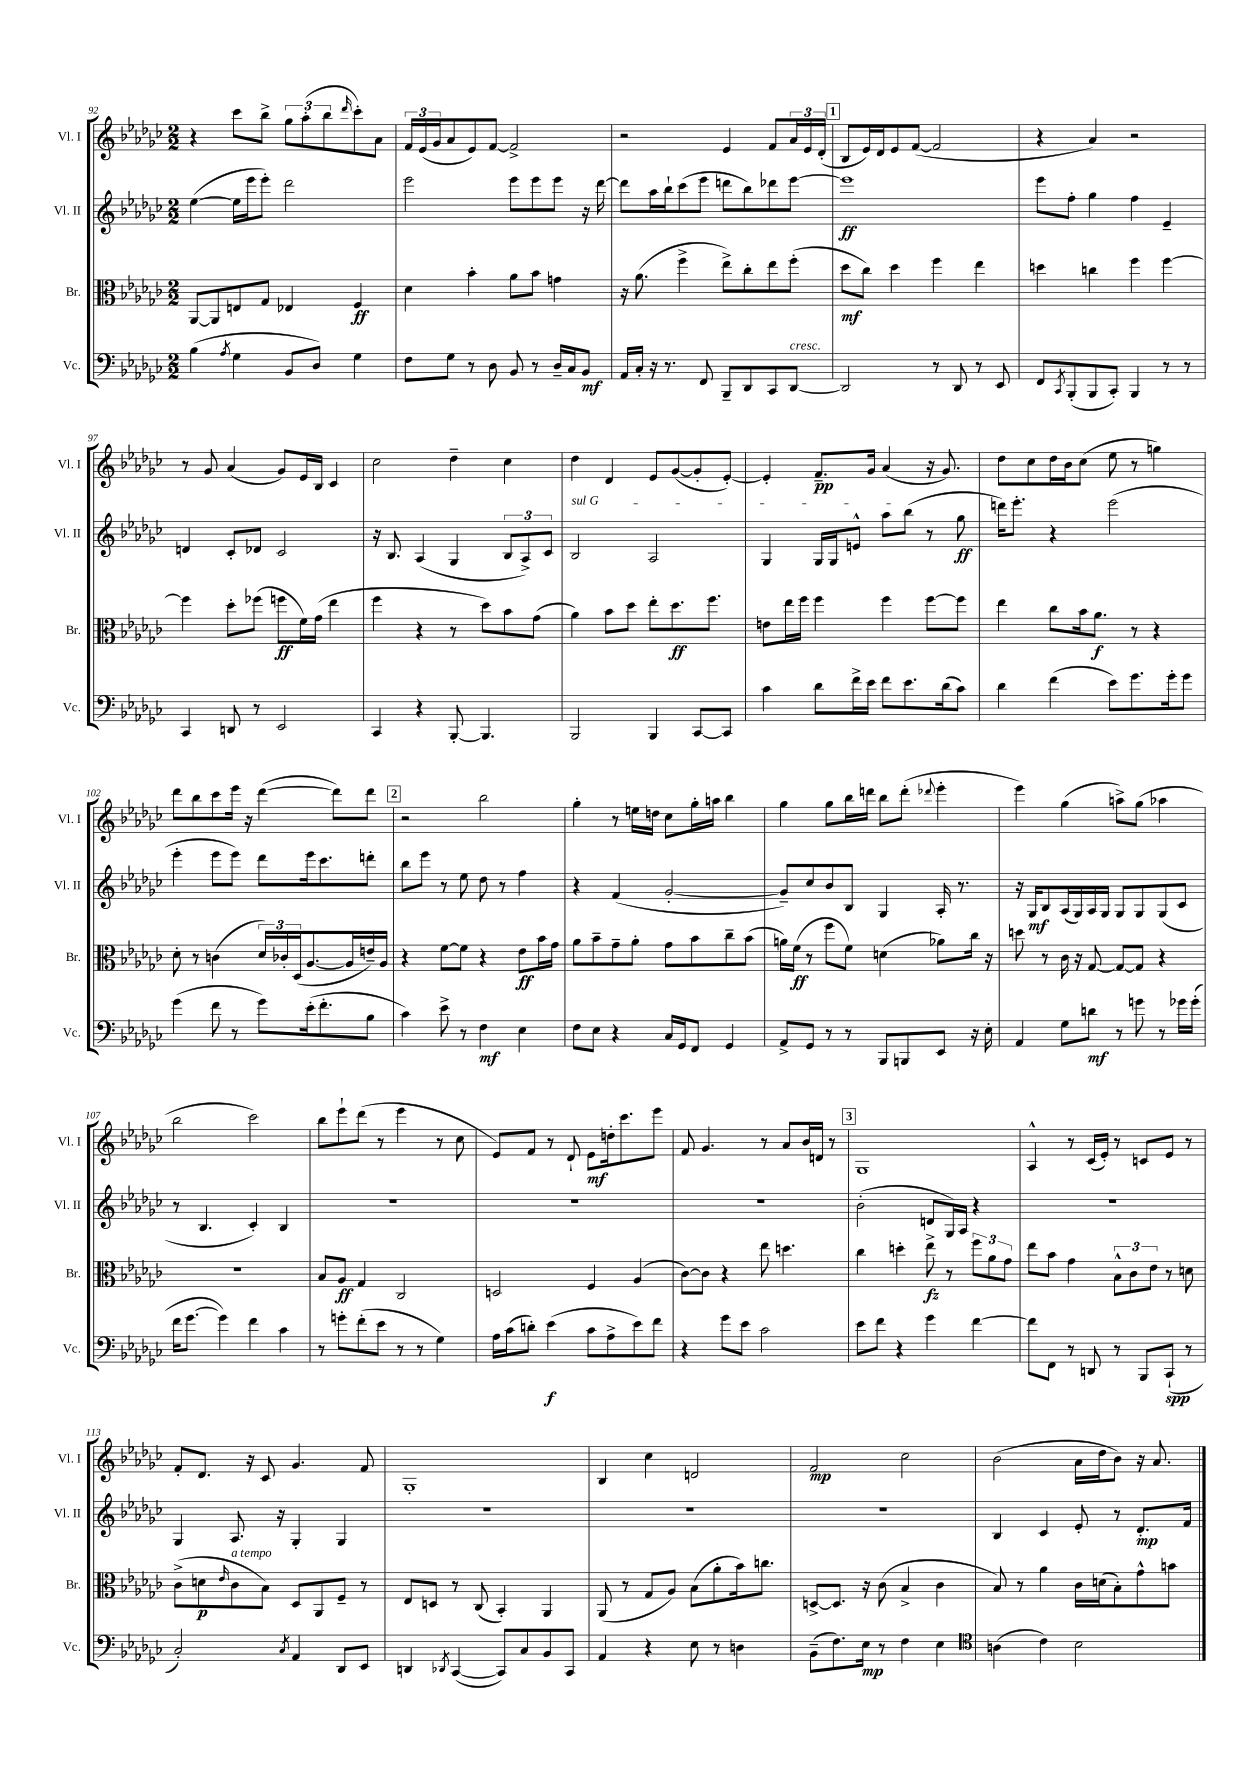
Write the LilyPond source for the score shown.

<<
\new StaffGroup <<
\new Staff = "s0" \with { instrumentName = "Vl. I" shortInstrumentName = "Vl. I" } {
    \clef treble \key ges \major \numericTimeSignature \time 2/2
    r4 ces'''8 bes''8-> \tuplet 3/2 { ges''8 aes''8-.( bes''8 } \grace { des'''16 } ces'''8-.) aes'8 |
    \tuplet 3/2 { f'16 ees'16( ges'16 } aes'8 ees'8) f'8~ f'2-> |
    r2 ees'4 f'8 \tuplet 3/2 { aes'16 ees'16 des'16-.( } |
    \mark \markup { \box "1" } bes8 ees'16) des'16 ees'8 f'8~( f'2 |
    r4 aes'4) r2 |
    r8 ges'8 aes'4( ges'8) ees'16 bes16 ces'4 |
    ces''2 des''4-- ces''4 |
    des''4 des'4 ees'8 ges'8~( ges'8-. ees'8~-.) |
    ees'4-. f'8.--\pp ges'16 aes'4( r16 ges'8.) |
    des''8 ces''8 des''16 bes'16 ces''8( ees''8 r8 g''4) |
    des'''8 bes''8 ces'''8 ees'''16 r16 des'''4~( des'''8) des'''8 |
    \mark \markup { \box "2" } r2 bes''2 |
    ges''4-. r8 e''16 d''16 ces''8 ges''16-. a''16 bes''4 |
    ges''4 ges''8 bes''16 d'''16 bes''8 d'''8-.( \appoggiatura { des'''8 } ees'''4-. |
    ees'''4) ges''4( a''8->) ges''8( aes''4 |
    bes''2 ces'''2) |
    bes''8 ees'''8-! des'''8( r8 ees'''4 r8 ces''8 |
    ees'8) f'8 r8 des'8-! ees'8\mf d''16-. ces'''8. ees'''8 |
    f'8 ges'4. r8 aes'8 bes'16 d'16 r8 |
    \mark \markup { \box "3" } ges1 |
    aes4-^ r8 ces'16( ees'16-.) r8 c'8 ees'8 r8 |
    f'8-. des'8. r16 ces'8 ges'4. f'8 |
    ges1-. |
    bes4 ces''4 d'2 |
    f'2\mp ces''2 |
    bes'2( aes'16 des''16 bes'8) r16 aes'8. \bar "|." |
}
\new Staff = "s1" \with { instrumentName = "Vl. II" shortInstrumentName = "Vl. II" } {
    \clef treble \key ges \major \numericTimeSignature \time 2/2
    ees''4~( ees''16 ees'''16 ees'''8-.) des'''2 |
    ees'''2 ees'''8 ees'''8 ees'''8 r16 des'''16~ |
    des'''8 aes''16 bes''16-! ces'''8( ees'''8 d'''8 bes''8) des'''8 ees'''8~ |
    \mark \markup { \box "1" } ees'''1\ff |
    ees'''8 f''8-. ges''4 f''4 ees'4-- |
    d'4 ces'8-. des'8 ces'2 |
    r16 bes8. aes4( ges4 \tuplet 3/2 { bes8 aes8->) ces'8 } |
    \once \override TextSpanner.bound-details.left.text = \markup { \italic "sul G" } bes2\startTextSpan aes2 |
    ges4 ges16 ges16 e'8-^ aes''8 bes''8\stopTextSpan( r8 ges''8\ff |
    d'''16) ees'''8.-. r4 ees'''2( |
    ees'''4-. ees'''8 ees'''8) des'''8 ees'''16 ces'''8. d'''8-. |
    \mark \markup { \box "2" } bes''8 ees'''8 r8 ees''8 des''8 r8 f''4 |
    r4 f'4( ges'2~-. |
    ges'8--) ces''8 bes'8 bes8 ges4 aes16-. r8. |
    r16 ges16\mf bes8 aes16( ges16) aes16 ges16 ges8 ges8 ges8( ces'8 |
    r8 bes4. ces'4-.) bes4 |
    R1 |
    R1 |
    R1 |
    \mark \markup { \box "3" } bes'2-.( d'8 ges16) aes16 r4 |
    R1 |
    ges4 aes8. r16 ges4-. ges4 |
    R1 |
    R1 |
    R1 |
    bes4 ces'4 ees'8-. r8 des'8.-.\mp f'16 \bar "|." |
}
\new Staff = "s2" \with { instrumentName = "Br." shortInstrumentName = "Br." } {
    \clef alto \key ges \major \numericTimeSignature \time 2/2
    aes,8~ aes,8 e8 ges8 ees4 f4\ff |
    des'4 bes'4-. aes'8 bes'8 g'4 |
    r16 aes'8.( f''4-> ees''8->) ces''8-. ees''8 f''8-.( |
    \mark \markup { \box "1" } des''8\mf ces''8) des''4 f''4 ees''4 |
    d''4 c''4 f''4 f''4~ |
    f''4 des''8-. fes''8( f''8\ff f'16) ges'16( ees''4 |
    f''4 r4 r8 des''8) bes'8 ges'8( |
    aes'4) bes'8 des''8 ees''8-. des''8.\ff f''8. |
    e'8 ees''16 f''16 f''4 f''4 f''8~ f''8 |
    ees''4 ces''8 bes'16 aes'8.\f r8 r4 |
    des'8-. r8 c'4( \tuplet 3/2 { des'16) ces'16-. des16( } aes8.~ aes16 e'16--) aes16 |
    \mark \markup { \box "2" } r4 f'8~ f'8 r4 ees'8\ff bes'16 ges'16 |
    aes'8 bes'8-- ges'8-- aes'8-. ges'8 bes'8 ces''8-- bes'8( |
    a'16) f'16\ff( r8 f''8 f'8) d'4( aes'8) ces''16 r16 |
    d''8 r8 ces'16 r16 ges8~ ges8~ ges8 r4 |
    r1 |
    bes8 aes8\ff ges4 ces2 |
    d2 f4 aes4( |
    ces'8~) ces'8 r4 ees''8 d''4. |
    \mark \markup { \box "3" } ces''4 d''4-. ees''8->\fz r8 \tuplet 3/2 { f''8 aes'8 ges'8 } |
    ees''8 bes'8 ges'4 \tuplet 3/2 { bes8-^ ces'8 ees'8 } r8 d'8 |
    ces'8->( d'8\p \grace { ees'16 } ces'8^\markup { \italic "a tempo" } bes8) des8 aes,8 f8-- r8 |
    ees8 d8 r8 ces8( bes,4-.) aes,4 |
    aes,8( r8 ges8 aes8) bes8( aes'8-. bes'16) c''8. |
    d8~-> d8. r16 ces'8( bes4-> ces'4 |
    bes8) r8 aes'4 ces'16 d'16( bes8-.) ges'8-^ b'8 \bar "|." |
}
\new Staff = "s3" \with { instrumentName = "Vc." shortInstrumentName = "Vc." } {
    \clef bass \key ges \major \numericTimeSignature \time 2/2
    bes4( \acciaccatura { aes8 } ges4 bes,8 des8) ges4 |
    f8 ges8 r8 des8 bes,8 r8 des16-- ces16 bes,8\mf |
    aes,16 ces16-. r16 r8. f,8 bes,,8-- des,8 ces,8 des,8~^\markup { \italic "cresc." } |
    \mark \markup { \box "1" } des,2 r8 des,8 r8 ees,8 |
    f,8 \acciaccatura { ces,8 } bes,,8-.( bes,,8 ces,8-.) bes,,4 r8 r8 |
    ces,4 d,8 r8 ees,2 |
    ces,4 r4 bes,,8~-. bes,,4. |
    bes,,2 bes,,4 ces,8~ ces,8 |
    ces'4 des'8 f'16-> ees'16 f'8 ees'8. des'16( ces'8) |
    des'4 f'4( ees'8) ges'8. ges'16-. ges'8 |
    ges'4( f'8 r8 ges'8) ees'16-.( f'8.-. bes8 |
    \mark \markup { \box "2" } ces'4) ees'8-> r8 f4\mf ees4 |
    f8 ees8 r4 ces16 ges,16 f,8 ges,4 |
    aes,8-> ges,8 r8 r8 bes,,8 b,,8 ees,8 r16 ees16-. |
    aes,4 ges8 d'8\mf r8 g'8 r8 ges'16 ges'16-.( |
    f'16 ges'8.~ ges'4) f'4 ces'4 |
    r8 g'8-. f'8-.( ees'8 r8 r8 ges4) |
    aes16 ces'16( d'8-.) ees'4\f( ces'8 aes8-> ees'8) f'8 |
    r4 ges'8 ees'8 ces'2 |
    \mark \markup { \box "3" } ees'8 f'8 r4 ges'4 f'4~ |
    f'8 f,8 r8 d,8 r8 bes,,8 ces,8-!\spp( r8 |
    ces2-.) \acciaccatura { ces8 } aes,4 des,8 ees,8 |
    d,4 \acciaccatura { des,8 } ces,4~( ces,8) ces8 bes,8 ces,8 |
    aes,4 r4 ees8 r8 d4 |
    bes,8--( f8.) ees16\mp r8 f4 ees4 |
    \clef tenor a4( ces'4) bes2 \bar "|." |
}
>>
>>
\layout { \context { \Score currentBarNumber = #92 } }
